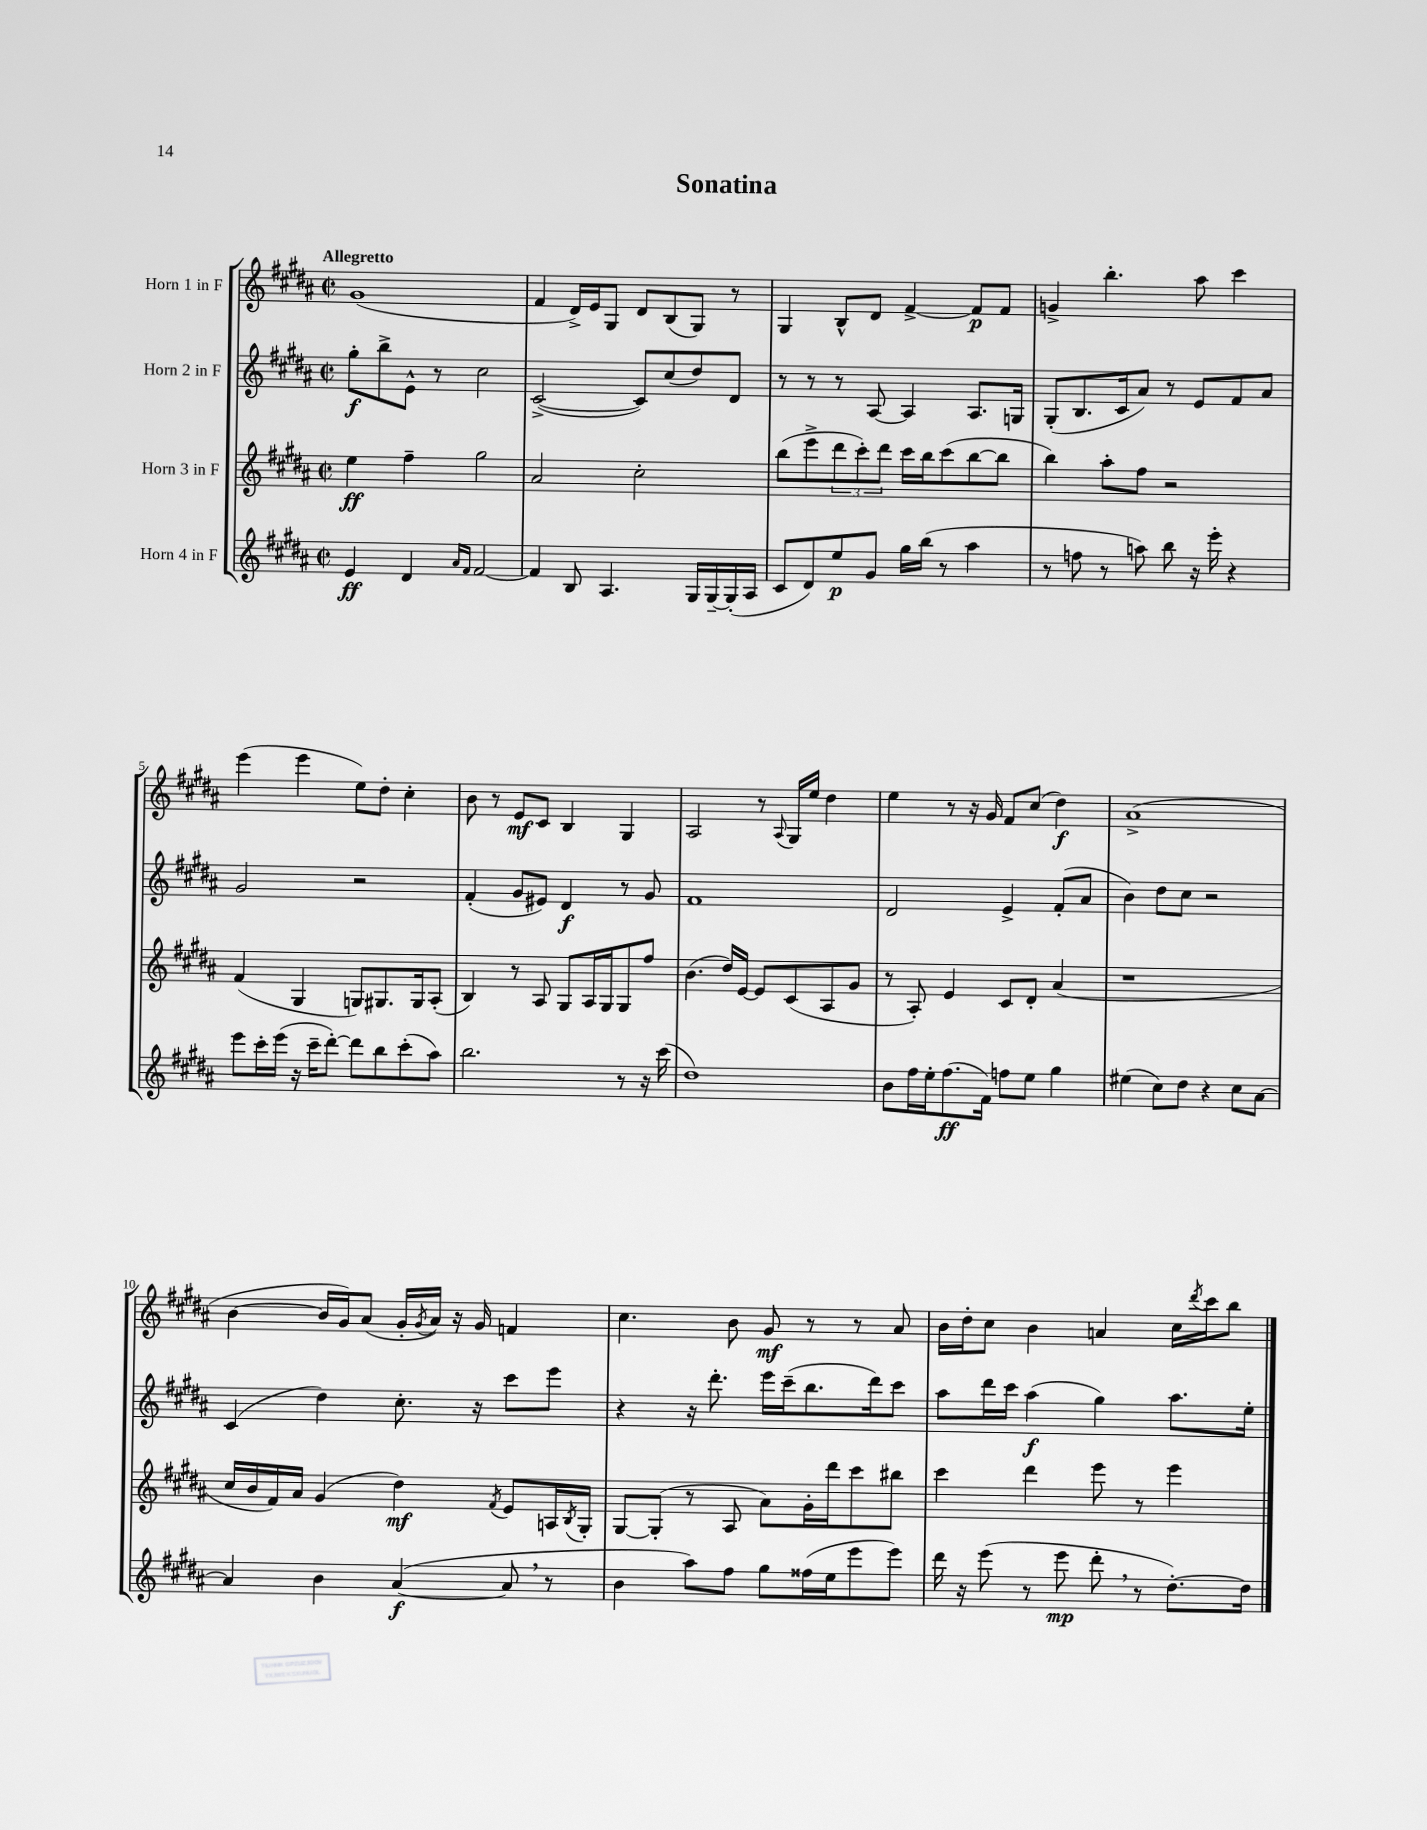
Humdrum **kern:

**kern	**kern	**kern	**kern
*staff4	*staff3	*staff2	*staff1
*clefG2	*clefG2	*clefG2	*clefG2
*k[f#c#g#d#a#]	*k[f#c#g#d#a#]	*k[f#c#g#d#a#]	*k[f#c#g#d#a#]
*M2/2	*M2/2	*M2/2	*M2/2
*met(c|)	*met(c|)	*met(c|)	*met(c|)
4e	4ee	8gg#'	(1g#
.	.	8bb^	.
4d#	4ff#~	8e^^	.
.	.	8r	.
16qqa#	.	.	.
16qqf#	.	.	.
[2f#	2gg#	2cc#	.
=	=	=	=
4f#]	2a#	([2c#^	4f#
8B	.	.	16d#^)
.	.	.	16e
4.A#	.	.	8G#
.	2cc#'	8c#])	8d#
.	.	(8cc#	(8B
16G#	.	8dd#)	8G#)
[16G#~	.	.	.
(16G#']	.	8d#	8r
16A#	.	.	.
=	=	=	=
8c#	(8bb	8r	4G#
8d#)	8eee^	8r	.
8ee	12ddd#	8r	8B^^
.	12ccc#')	.	.
8g#	.	[8A#	8d#
.	12ddd#	.	.
16gg#	16ccc#	4A#]	[4f#^
(16bb	16bb	.	.
8r	(8ccc#	.	.
4aa#	[8bb	8.A#	8f#]
.	8bb]	.	8f#
.	.	16G	.
=	=	=	=
8r	4bb)	(8G#'	4g^
8ff	.	8.B	.
8r	8aa#'	.	4.bb'
.	.	16c#	.
8aa)	8ff#	8a#)	.
8bb	2r	8r	.
16r	.	8e	8aa#
16eee'	.	.	.
4r	.	8f#	4ccc#
.	.	8a#	.
=	=	=	=
8eee	(4f#	2g#	(4eee
16ccc#'	.	.	.
(16eee	.	.	.
16r	4G#	.	4eee
16ccc#~	.	.	.
[8ddd#')	.	.	.
8ddd#]	8G)	2r	8ee)
8bb	8.G#	.	8dd#'
(8ccc#'	.	.	4cc#'
.	16G#	.	.
8aa#)	(8A#'	.	.
=	=	=	=
2.bb	4B)	(4f#'	8b
.	.	.	8r
.	8r	8g#	8e
.	8A#	8e#)	8c#
.	8G#	4d#	4B
.	16A#	.	.
.	16G#	.	.
8r	8G#	8r	4G#
16r	8ff#	8g#	.
(16ccc#	.	.	.
=	=	=	=
1dd#)	(4.b	1f#	2A#
.	16dd#)	.	.
.	[16e	.	.
.	8e]	.	8r
.	.	.	8qqA#
.	(8c#	.	16G#
.	.	.	16ee
.	8A#	.	4dd#
.	8g#	.	.
=	=	=	=
8b	8r	2d#	4ee
16ff#	8A#')	.	.
16ee'	.	.	.
(8.ff#	4e	.	8r
.	.	.	16r
16f#)	.	.	16g#
8ff	8c#	4e^	8f#
8ee	8d#'	.	(8cc#
4gg#	(4a#	(8f#'	4dd#)
.	.	8a#	.
=	=	=	=
(4ee#	1r	4b)	(1a#^
8cc#)	.	8dd#	.
8dd#	.	8cc#	.
4r	.	2r	.
8cc#	.	.	.
[8a#	.	.	.
=	=	=	=
4a#]	16cc#	(4c#	[4b
.	16b	.	.
.	16f#)	.	.
.	16a#	.	.
4b	(4g#	4dd#)	16b]
.	.	.	16g#)
.	.	.	(8a#
([4a#	4dd#)	8.cc#'	16g#'
.	.	.	8qg#
.	.	.	16a#)
.	.	.	16r
.	.	16r	16g#
.	8qf#	.	.
8a#]	8e	8ccc#	4f
8r	16A	8eee	.
.	8qB	.	.
.	16G#'	.	.
=	=	=	=
4b	[8G#	4r	4.cc#
.	(8G#']	.	.
8aa#)	8r	16r	.
.	.	8.ddd#'	.
8ff#	8A#	.	8b
8gg#	8a#)	16eee	8g#
.	.	(16ccc#~	.
(16ff##	16g#'	8.bb	8r
16ee	16ddd#	.	.
8eee	8ccc#	.	8r
.	.	16ddd#)	.
8eee)	8bb#	8ccc#	8a#
=	=	=	=
16ddd#	4ccc#	8aa#	16b
16r	.	.	16dd#'
(8eee	.	16ddd#	8cc#
.	.	16ccc#	.
8r	4ddd#	(4aa#	4b
8eee	.	.	.
8ddd#'	8eee	4gg#)	4a
8r	8r	.	.
[8.dd#')	4eee	8.aa#	16cc#
.	.	.	8qddd#
.	.	.	16ccc#
.	.	.	8bb
16dd#]	.	16ee'	.
==	==	==	==
*-	*-	*-	*-
